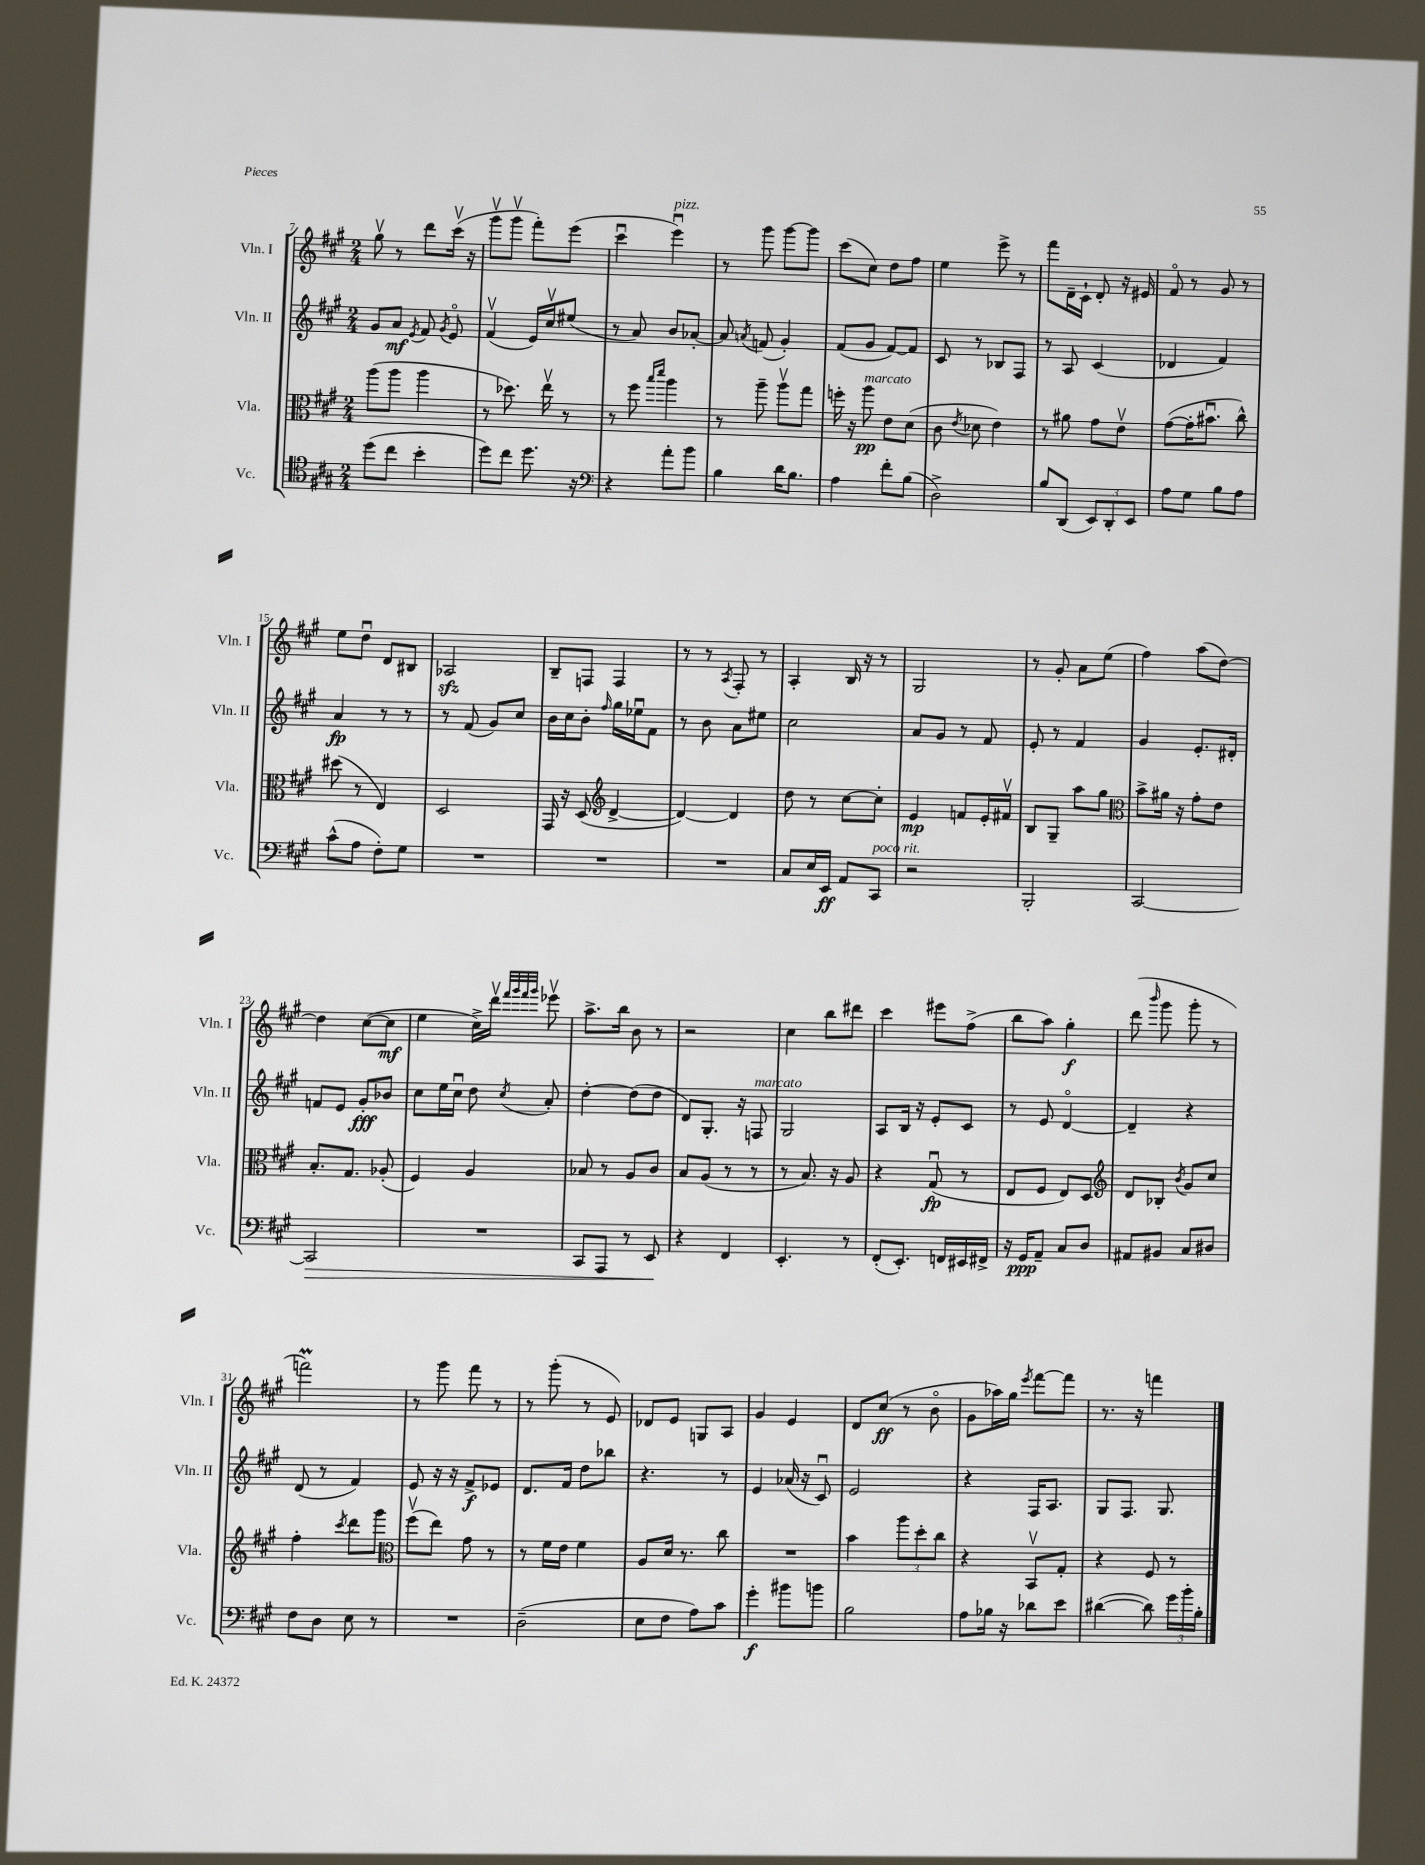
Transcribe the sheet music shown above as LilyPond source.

<<
\new StaffGroup <<
\new Staff = "s0" \with { instrumentName = "Vln. I" shortInstrumentName = "Vln. I" } {
    \clef treble \key a \major \numericTimeSignature \time 2/4
    \autoBeamOff gis''8\upbow r8 d'''8[ cis'''16]\upbow( r16 |
    gis'''8[\upbow gis'''8]\upbow fis'''8[-.) e'''8]( |
    cis'''4\downbow e'''4\downbow^\markup { \italic "pizz." }) |
    r8 gis'''8 gis'''8[~ gis'''8] |
    cis'''8[( cis''8]) d''8[ fis''8] |
    e''4 e'''8-> r8 |
    fis'''8[ d'16-- cis'16]-! d'8-. r16 eis'16 |
    fis'8\flageolet r8 gis'8 r8 |
    e''8[ d''8]\downbow d'8[ bis8] |
    aes2\sfz |
    b8[-- f8] f4 |
    r8 r8 \acciaccatura { a8 } fis8-. r8 |
    a4-. b16 r16 r8 |
    gis2 |
    r8 gis'8-. a'8[ e''8]( |
    fis''4) a''8[( d''8]~) |
    d''4 cis''8[~( cis''8]\mf |
    e''4 cis''16[->) d'''16]\upbow \grace { fis'''32[ gis'''32 fis'''32 gis'''32] } ees'''8\upbow |
    a''8.[-> b''16] b'8 r8 |
    r2 |
    cis''4 b''8[ dis'''8] |
    cis'''4 eis'''8[ fis''8]->( |
    b''8[ a''8]) gis''4-.\f |
    d'''8( \grace { b'''16 } gis'''8 gis'''8-. r8 |
    f'''2\prall) |
    r8 gis'''8 fis'''8 r8 |
    r8 gis'''8-.( r8 e'8) |
    des'8[ e'8] g8[ a8] |
    gis'4 e'4 |
    d'8[ cis''8]\ff( r8 b'8\flageolet |
    gis'8[ aes''16) gis''16] \acciaccatura { e'''8 } fis'''8[~ fis'''8] |
    r8. r16 f'''4 \bar "|." |
}
\new Staff = "s1" \with { instrumentName = "Vln. II" shortInstrumentName = "Vln. II" } {
    \clef treble \key a \major \numericTimeSignature \time 2/4
    \autoBeamOff gis'8[ a'8]\mf \acciaccatura { e'8 } fis'8 \acciaccatura { gis'8 } e'8\flageolet |
    fis'4\upbow( e'16[) cis''16\upbow eis''8]( |
    r8 a'8) b'8[ aes'8]~-. |
    aes'8 \acciaccatura { a'8 } f'8( gis'4-.) |
    fis'8[( gis'8] fis'8[~) fis'8] |
    cis'8 r8 bes8[ fis8] |
    r8 a8 cis'4( |
    des'4 fis'4) |
    a'4\fp r8 r8 |
    r8 fis'8( gis'8[) cis''8] |
    b'16[ cis''16 b'8]-. \grace { fis''16 } gis''16[ ees''16\downbow fis'8] |
    r8 b'8 a'8[ eis''8] |
    cis''2 |
    a'8[ gis'8] r8 fis'8 |
    e'8-. r8 fis'4 |
    gis'4 e'8.[-. dis'16]-. |
    f'8[ e'8] gis'8[-.\fff bes'8] |
    cis''8[ e''16 cis''16]\downbow d''8 \acciaccatura { cis''8 } a'8-. |
    d''4~-. d''8[( d''8] |
    d'8[) gis8.]-. r16 f8^\markup { \italic "marcato" } |
    gis2 |
    a8[ b16] r16 e'8[-. cis'8] |
    r8 e'8 d'4~\flageolet |
    d'4-- r4 |
    d'8( r8 fis'4) |
    e'8 r16 r16 fis'8[->\f ees'8] |
    d'8.[ fis'16] d''8[ bes''8] |
    r4. r8 |
    e'4 aes'16( r16 cis'8\downbow) |
    e'2 |
    r4 fis16[ a8.] |
    gis8[ fis8.] gis8. \bar "|." |
}
\new Staff = "s2" \with { instrumentName = "Vla." shortInstrumentName = "Vla." } {
    \clef alto \key a \major \numericTimeSignature \time 2/4
    \autoBeamOff a''8[( a''8] a''4 |
    r8 des''8.) e''16\upbow r8 |
    r8 fis''8 \grace { b''16[ d'''16] } a''4 |
    r8 a''8-- a''8[\upbow gis''8] |
    f''16-. r16 a''8\pp^\markup { \italic "marcato" } e'8[ d'8]( |
    cis'8 \acciaccatura { e'8 } des'8 e'4) |
    r8 ais'8 gis'8[ e'8]\upbow |
    gis'8[~( gis'16-. bis'8.]\downbow cis''8-^) |
    dis''8( r8 e4) |
    d2 |
    gis,16 r16 d8( \clef treble d'4~-> |
    d'4~) d'4 |
    d''8 r8 cis''8[~ cis''8]-. |
    e'4\mp f'8[ e'16-. fis'16]\upbow |
    b8[ gis8]-- a''8[ gis''8] |
    \clef alto b'8[-> ais'16] r16 gis'8[-. e'8] |
    b8.[-. gis8.] aes8-.( |
    fis4) a4 |
    bes8 r8 a8[ cis'8] |
    b8[ a8]( r8 r8 |
    r8 b8.) r16 a8 |
    r4 gis8\downbow\fp( r8 |
    e8[ fis8] e8[) d8] |
    \clef treble d'8[ bes8]-. \acciaccatura { b'8 } gis'8[ cis''8] |
    fis''4-. \acciaccatura { cis'''8 } d'''8[ gis'''8] |
    \clef alto fis''8[\upbow( e''8]) gis'8 r8 |
    r8 fis'16[ e'16] fis'4 |
    a8[ d'16] r8. cis''8 |
    R2 |
    b'4 \tuplet 3/2 { a''8[ d''8-. cis''8] } |
    r4 b,8[\upbow gis8]-. |
    r4 fis8 r8 \bar "|." |
}
\new Staff = "s3" \with { instrumentName = "Vc." shortInstrumentName = "Vc." } {
    \clef tenor \key a \major \numericTimeSignature \time 2/4
    \autoBeamOff d''8[( cis''8] b'4-. |
    d''8[) cis''8] d''8. r16 |
    \clef bass r4 a'8[-. b'8] |
    b4 d'16[ b8.] |
    a4 fis'8[-. b8]( |
    d2->) |
    b8[ d,8]( \tuplet 3/2 { e,8[) d,8-. e,8] } |
    a8[ gis8] b8[ a8] |
    cis'8[-^( a8] fis8[-.) gis8] |
    R2 |
    R2 |
    R2 |
    cis8[ e16 e,16]\ff a,8[ cis,8]^\markup { \italic "poco rit." } |
    r2 |
    b,,2-. |
    cis,2~ |
    cis,2\> |
    R2 |
    cis,8[ a,,8] r8 e,8\! |
    r4 fis,4 |
    e,4.-. r8 |
    fis,8[-.( e,8.]-.) f,16[ eis,16 fis,16]-> |
    r16 gis,16[\ppp a,8]-- cis8[ d8] |
    ais,8[ bis,8] cis8[ dis8] |
    fis8[ d8] e8 r8 |
    R2 |
    d2--( |
    e8[ fis8] a8[) cis'8] |
    gis'4-.\f bis'8[ b'8] |
    b2 |
    a8[ bes16] r16 des'8[ e'8] |
    dis'4~( dis'8) \tuplet 3/2 { gis'16[ b'16-. b16]-. } \bar "|." |
}
>>
>>
\layout { \context { \Score currentBarNumber = #7 } }
